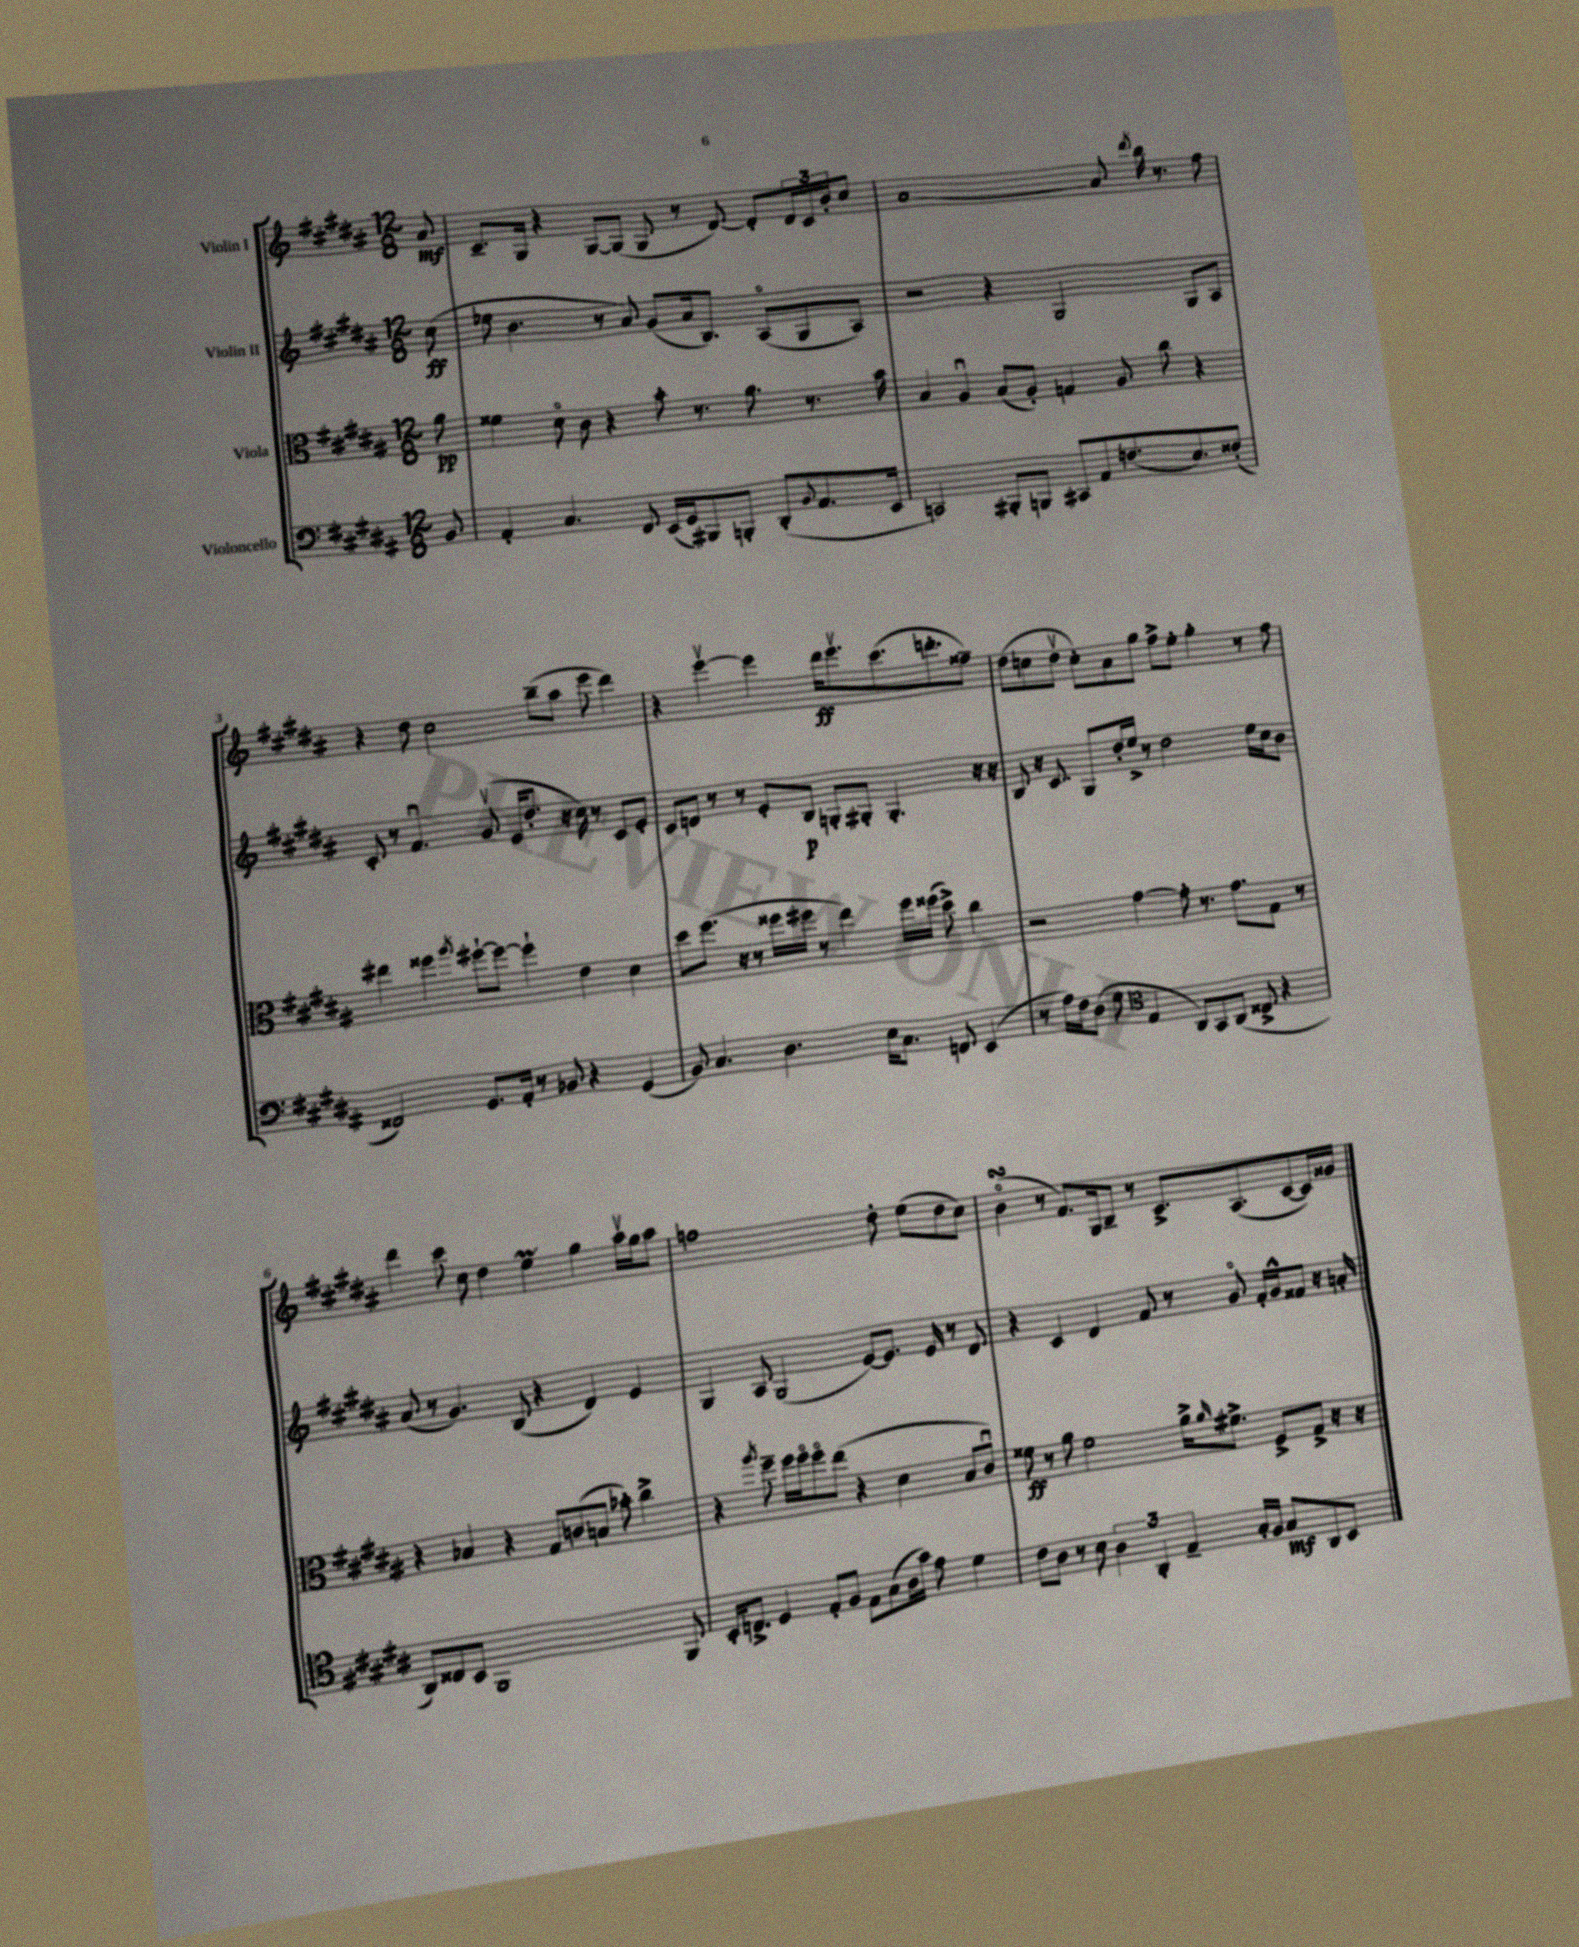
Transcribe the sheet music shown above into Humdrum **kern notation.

**kern	**dynam	**kern	**dynam	**kern	**dynam	**kern	**dynam
*part4	*part4	*part3	*part3	*part2	*part2	*part1	*part1
*staff4	*staff4	*staff3	*staff3	*staff2	*staff2	*staff1	*staff1
*I"Violoncello	*	*I"Viola	*	*I"Violin II	*	*I"Violin I	*
*clefF4	*	*clefC3	*	*clefG2	*	*clefG2	*
*k[f#c#g#d#a#]	*	*k[f#c#g#d#a#]	*	*k[f#c#g#d#a#]	*	*k[f#c#g#d#a#]	*
*M12/8	*	*M12/8	*	*M12/8	*	*M12/8	*
=	=	=	=	=	=	=	=
8BB/	.	8a#\	pp	(8cc#\	ff	8a#/	mf
=1	=1	=1	=1	=1	=1	=1	=1
4AA#'/	.	4f##X\	.	8ee-X\	.	8.c#~/L	.
.	.	.	.	4.b\	.	.	.
.	.	.	.	.	.	16G#/Jk	.
4.C#/	.	8d#\	.	.	.	4r	.
.	.	8c#\	.	.	.	.	.
.	.	4r	.	8r	.	[8G#/L	.
8FF#/	.	.	.	8a#/)	.	(8G#/J]	.
(16EE/LL	.	8b'\	.	(8g#/L	.	8G#/	.
16GG#/J)	.	.	.	.	.	.	.
8BBB#X/	.	8.r	.	16a#/k	.	8r	.
.	.	.	.	8.B/J)	.	.	.
8BBBn'/J	.	.	.	.	.	[8d#/)	.
.	.	8.a#\	.	.	.	.	.
(8DD#'/L	.	.	.	(8A#/L	.	8d#'/L]	.
8qqBB/	.	.	.	.	.	.	.
8.AA#/	.	8.r	.	8G#/	.	24d#/L	.
.	.	.	.	.	.	24c#/	.
.	.	.	.	.	.	24b'/J	.
.	.	.	.	8A#/J)	.	8cc#/J	.
16EE/Jk	.	16b\	.	.	.	.	.
=2	=2	=2	=2	=2	=2	=2	=2
2CCn/)	.	4B/	.	2r	.	[1a#	.
.	.	4A#u/	.	.	.	.	.
8BBB#X'/L	.	(8B/L	.	4r	.	.	.
8BBBn/J	.	8A#'/J)	.	.	.	.	.
8CC#X/L	.	4Gn/	.	2G#/	.	.	.
8AA#/	.	.	.	.	.	.	.
(8.Fn/	.	8A#/	.	.	.	8a#/]	.
.	.	.	.	.	.	8qddd#/	.
.	.	8cc#\	.	.	.	16bb\	.
8.E/)	.	.	.	.	.	8.r	.
.	.	4r	.	8G#/L	.	.	.
(8F##X'/J	.	.	.	8A#/J	.	8ff#\	.
!!LO:LB:g=z
=3	=3	=3	=3	=3	=3	=3	=3
2FF##X/)	.	4ee#X\	.	8c#'/	.	4r	.
.	.	.	.	8r	.	.	.
.	.	4ff##X\	.	4.f#u/	.	8dd#\	.
.	.	.	.	.	.	2cc#\	.
.	.	8qaa#/	.	.	.	.	.
8.GG#/L	.	[8ff#X`\L	.	.	.	.	.
.	.	8ff#\J_	.	(8g#v/	.	.	.
16AA#'/Jk	.	.	.	.	.	.	.
8r	.	4ff#`\]	.	16e/KL	.	.	.
.	.	.	.	8.dd#'/J	.	.	.
8BB-X/	.	.	.	.	.	(8bb~\L	.
4r	.	4e\	.	16r	.	8aa#\J	.
.	.	.	.	16cc#\)	.	.	.
.	.	.	.	8r	.	8eee\	.
(4GG#/	.	4d#\	.	8c#/L	.	4ddd#\)	.
.	.	.	.	8e'/J	.	.	.
=4	=4	=4	=4	=4	=4	=4	=4
8BB/)	.	8dd#\L	.	8c#/L	.	4r	.
4.C#/	.	(8.ff#\J	.	8dn/J	.	.	.
.	.	.	.	8r	.	[4eeev\	.
.	.	16r	.	.	.	.	.
.	.	8r	.	8r	.	.	.
4.D#\	.	16ff##X\LL	.	8e'/L	.	4eee\]	.
.	.	16ff#X\JJ	.	.	.	.	.
.	.	8r	.	8B/J	p	.	.
.	.	4ee\)	.	8Gn'/L	.	16ddd#\KL	ff
.	.	.	.	.	.	8.eeev\	.
16E\KL	.	.	.	8G#X'/J	.	.	.
8.C#\J	.	.	.	.	.	.	.
.	.	16ff#\LL	.	4.G#'/	.	(8.ccc#\	.
.	.	(16ff##X\JJ	.	.	.	.	.
8FFn/	.	8dd#^\)	.	.	.	.	.
.	.	.	.	.	.	8.dddn'\	.
(4EE/	.	4cc#\	.	.	.	.	.
.	.	.	.	16r	.	8ff##X~\J)	.
.	.	.	.	16r	.	.	.
=5	=5	=5	=5	=5	=5	=5	=5
8r	.	2r	.	8B/	.	(8dd#\L	.
16A#\LL)	.	.	.	16r	.	8ccn\	.
16F#\J	.	.	.	8.c#/	.	.	.
(8D#\J	.	.	.	.	.	8dd#v\J	.
8G#\	.	.	.	8G#/L	.	8cc'\L)	.
*clefC4	*	*	*	*	*	*	*
4E/	.	[4g#\	.	16dd#'/L	.	8a#\	.
.	.	.	.	16ee^/JJ	.	.	.
.	.	.	.	8r	.	8gg#\J	.
8AA#/L)	.	8g#'\]	.	2dd#\	.	8ff#^\L	.
8GG#/	.	8.r	.	.	.	8ee'\J	.
(8AA#/J	.	.	.	.	.	4gg#'\	.
.	.	8.g#\L	.	.	.	.	.
8C##X^/	.	.	.	.	.	.	.
4r	.	8G#\J	.	16ee\LL	.	8r	.
.	.	.	.	16cc#\J	.	.	.
.	.	8r	.	8b\J	.	8ff#\	.
!!LO:LB:g=z
=6	=6	=6	=6	=6	=6	=6	=6
8AA#/L)	.	4r	.	(8a#/	.	4ddd#\	.
8C##X/	.	.	.	8r	.	.	.
8BB/J	.	4B-X/	.	4.g#/)	.	8ccc#\	.
1FF#	.	.	.	.	.	8cc#\	.
.	.	4r	.	.	.	4dd#\	.
.	.	.	.	(8B/	.	.	.
.	.	8G#/L	.	4r	.	4eeM\	.
.	.	(8cn/	.	.	.	.	.
.	.	8Bn/J	.	4d#/)	.	4gg#\	.
.	.	8b-X'\)	.	.	.	.	.
.	.	4cc#^\	.	4e/	.	16aa#v\LL	.
.	.	.	.	.	.	16gg#\J	.
8FF#/	.	.	.	.	.	8aa#\J	.
=7	=7	=7	=7	=7	=7	=7	=7
16BB'/KL	.	4r	.	4G#/	.	1ffn	.
8.Cn^/J	.	.	.	.	.	.	.
.	.	8qaa#/	.	.	.	.	.
4D#/	.	8ff#~\	.	8A#/	.	.	.
.	.	16ff#\LL	.	(2G#/	.	.	.
.	.	16ff#\J	.	.	.	.	.
8E'/L	.	8ff#\	.	.	.	.	.
8F#/J	.	(8ee\J	.	.	.	.	.
8E\L	.	4r	.	.	.	.	.
(8G#\	.	.	.	[8e/L)	.	.	.
16A#\L	.	4d#\	.	8.e/J]	.	8dd#'\	.
16g#\JJ)	.	.	.	.	.	.	.
8e\	.	.	.	.	.	(8ee\L	.
.	.	.	.	16e/	.	.	.
4d#\	.	8B/L	.	8r	.	8dd#\	.
.	.	8c#u/J)	.	8d#/	.	8cc#\J)	.
=8	=8	=8	=8	=8	=8	=8	=8
8c#\L	.	8f##X\	ff	4r	.	(4bsSSs\	.
8A#\J	.	8r	.	.	.	.	.
8r	.	8a#\	.	4c#/	.	8r	.
8B\	.	2f##\	.	.	.	8.f#/L)	.
6A#\	.	.	.	4d#/	.	.	.
.	.	.	.	.	.	16G#/k	.
.	.	.	.	.	.	8B~/J	.
6AA#'/	.	.	.	.	.	.	.
.	.	.	.	8f#/	.	8r	.
6E~/	.	.	.	.	.	.	.
.	.	16a#^\KL	.	8r	.	8.c#^/L	.
.	.	16qqa#/	.	.	.	.	.
.	.	8.f#X^\J	.	.	.	.	.
16G#'/LL	.	.	.	8g#/	.	.	.
16F#/JJ	.	.	.	.	.	(8.A#/	.
8G#/L	mf	8F#^/L	.	16f#'/LL	.	.	.
.	.	.	.	16g#^^/J	.	.	.
8AA#/	.	8G#^/J	.	8f##X/J	.	[8c#/	.
8BB/J	.	16r	.	16r	.	16c#/L])	.
.	.	16r	.	16an'/	.	16g##X/JJ	.
==	==	==	==	==	==	==	==
*-	*-	*-	*-	*-	*-	*-	*-
